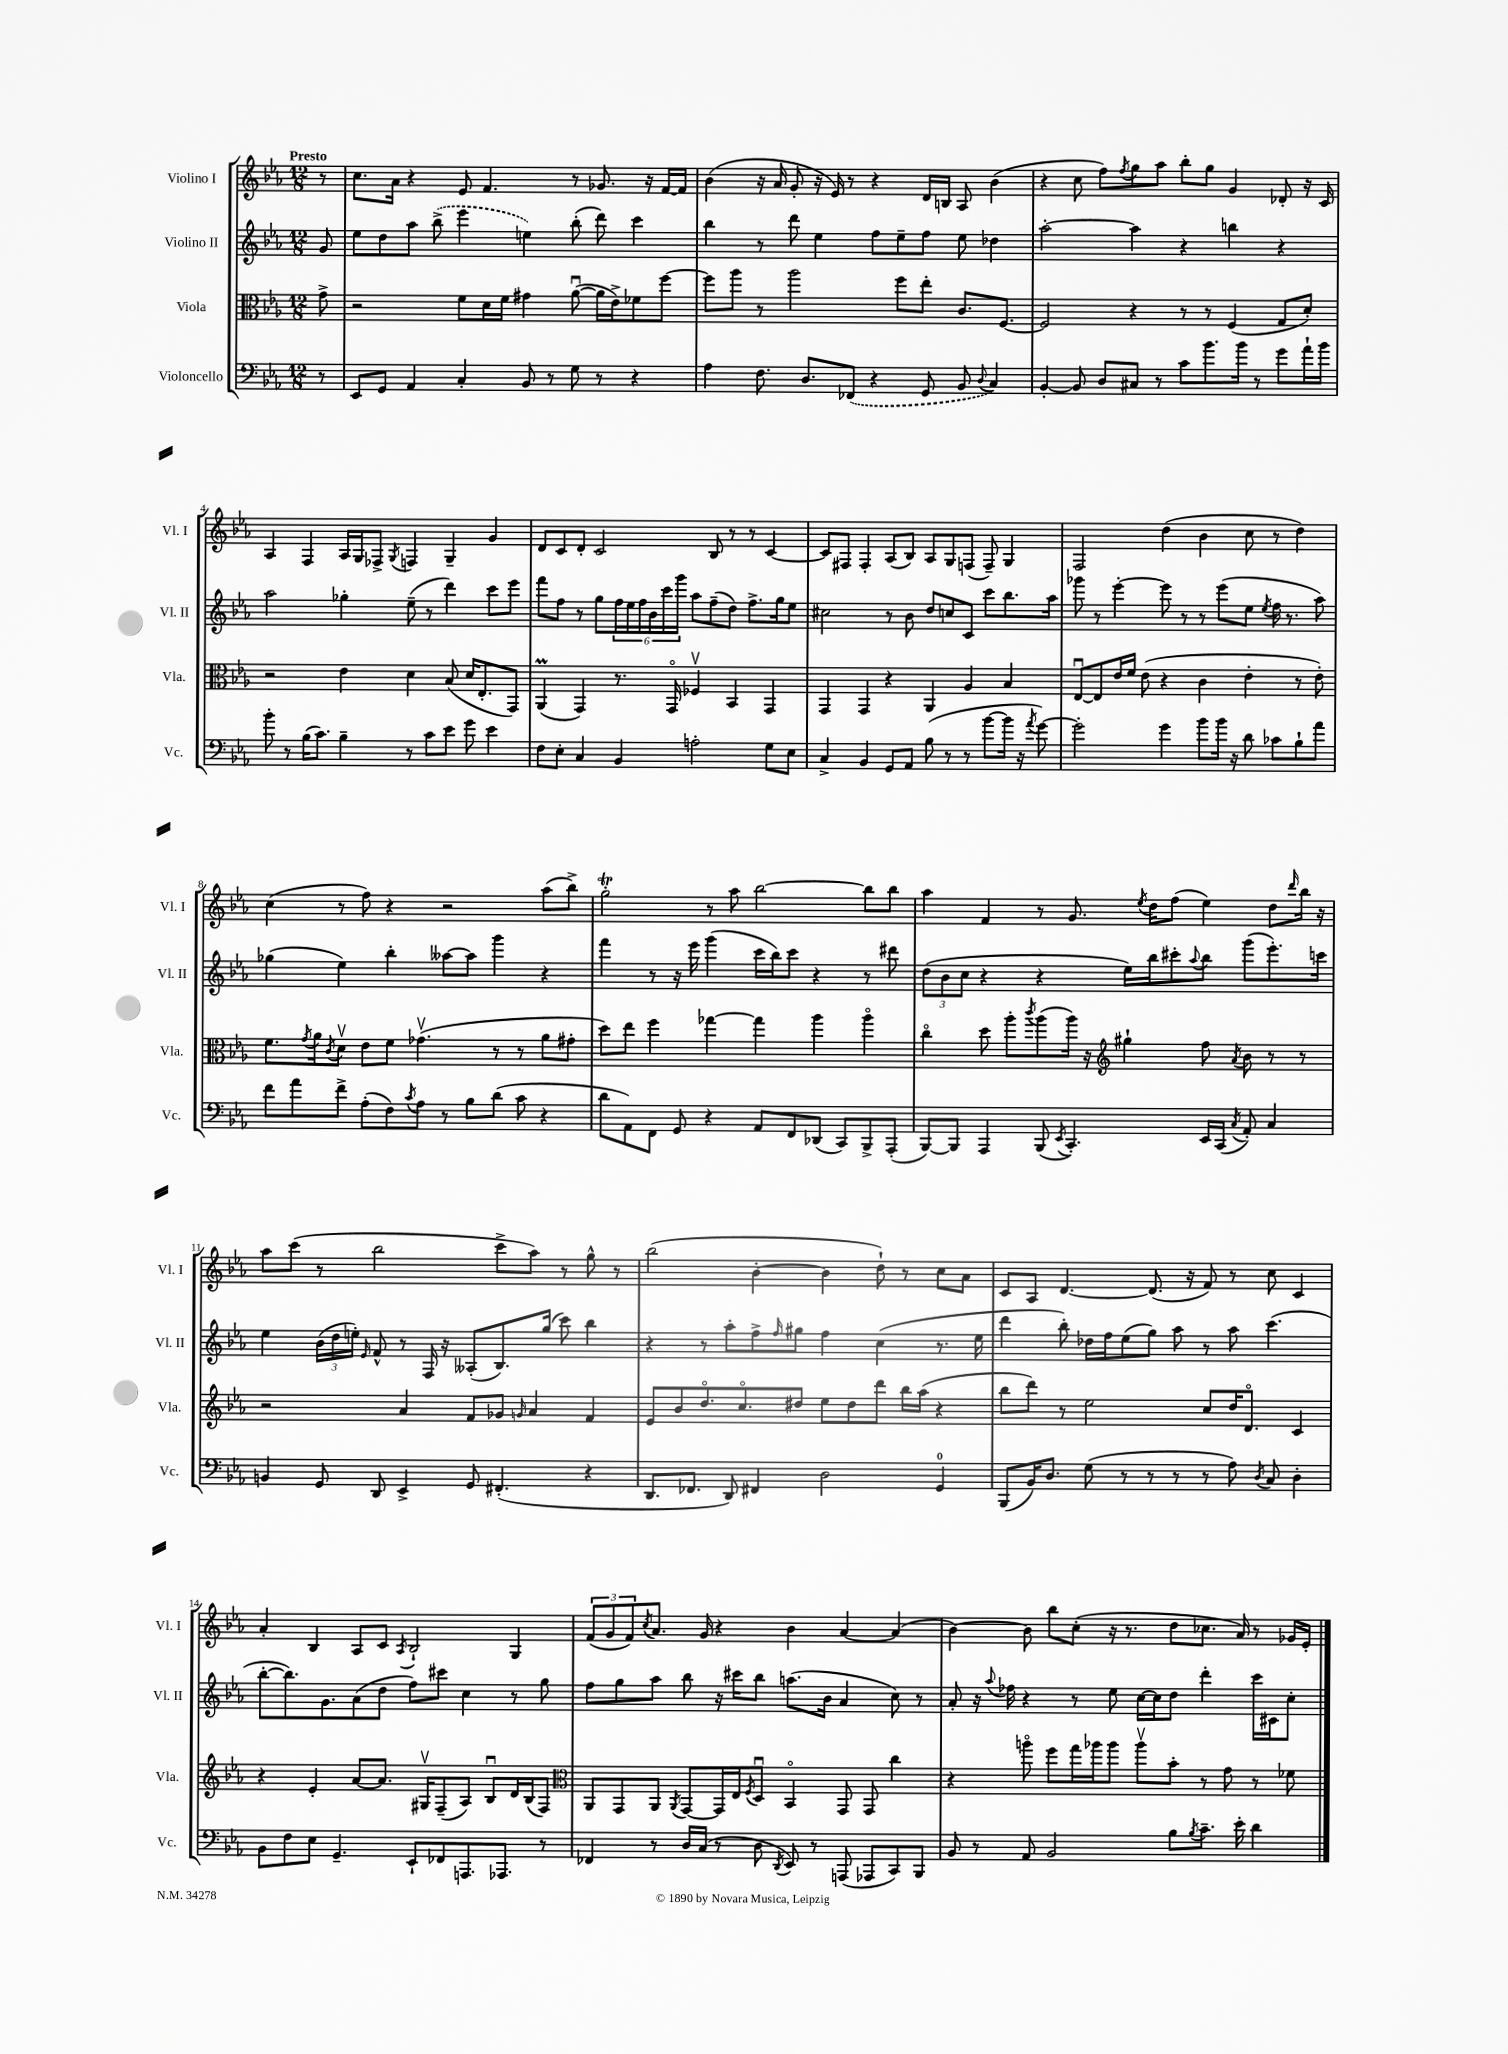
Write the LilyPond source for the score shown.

<<
\new StaffGroup <<
\new Staff = "s0" \with { instrumentName = "Violino I" shortInstrumentName = "Vl. I" } {
    \clef treble \key ees \major \numericTimeSignature \time 12/8 \partial 8 \tempo "Presto"
    r8 |
    c''8. aes'16 r4 ees'8 f'4. r8 ges'8. r16 f'16~ f'16 |
    bes'4( r16 aes'16 g'8-. r16 ees'16) r8 r4 d'16 b16 aes8 bes'4( |
    r4 c''8 f''8) \acciaccatura { f''8 } g''8 aes''8 bes''8-. g''8 g'4 des'8-. r16 c'16 |
    aes4 f4 aes16 g16 fes8-> \acciaccatura { g8 } f4 g4-- g'4 |
    d'8 c'8 d'8-. c'2 bes8 r8 r8 c'4~ |
    c'8 fis8 fis4-. aes8( bes8) aes8 g8 f8( f8--) g4 |
    f2 d''4( bes'4 c''8 r8 d''4) |
    c''4( r8 f''8) r4 r2 aes''8( bes''8->) |
    g''2-.\trill r8 aes''8 bes''2~ bes''8 bes''8 |
    aes''4 f'4 r8 g'8. \acciaccatura { ees''8 } d''16 f''8( ees''4) d''8 \grace { d'''16 } bes''16 r16 |
    aes''8 c'''8( r8 bes''2 c'''8-> aes''8) r8 g''8-^ r8 |
    bes''2( bes'4~-. bes'4 d''8-!) r8 c''8 aes'8 |
    c'8 aes8 d'4.~ d'8.( r16 f'8) r8 c''8 c'4 |
    aes'4-. bes4 aes8 c'8 \acciaccatura { aes8 } bes2-! g4 |
    \tuplet 3/2 { f'8( g'8 f'8) } \acciaccatura { c''8 } aes'8. g'16 r4 bes'4 aes'4~ aes'4( |
    bes'4~) bes'8 bes''8 c''8-.( r16 r8. d''8 ces''8. aes'16) r8 ges'16 ees'16-. \bar "|." |
}
\new Staff = "s1" \with { instrumentName = "Violino II" shortInstrumentName = "Vl. II" } {
    \clef treble \key ees \major \numericTimeSignature \time 12/8 \partial 8
    g'8 |
    ees''8 d''8 aes''8 \once \slurDashed bes''8->( ees'''4 e''4) bes''8-.( d'''8) c'''4 |
    bes''4 r8 d'''8 ees''4 f''8 ees''8-- f''8 ees''8 des''4 |
    aes''2~-. aes''4 r4 b''4 r4 |
    aes''2 ges''4-. ees''8--( r8 d'''4) c'''8 ees'''8 |
    f'''8 f''8 r8 g''8 \tuplet 6/4 { f''16 ees''16 f''16 bes'16 c'''16 g'''16 } aes''8 f''8--( d''8) f''8.-> g''16 ees''8 |
    cis''2 r8 bes'8 d''8 c''8 c'8 c'''8 bes''8. aes''16 |
    ges'''8 r8 ees'''4~-. ees'''8 r8 r8 ees'''8( ees''8 \acciaccatura { ees''8 } f''16 r8. aes''8) |
    ges''4( ees''4) bes''4-. aeses''8~ aeses''8 g'''4 r4 |
    f'''4 r8 r16 ees'''16 g'''4( c'''16 bes''16) c'''8 r4 r8 dis'''8 |
    \tuplet 3/2 { d''8( bes'8 c''8 } r4 r4 ees''16) bes''16 cis'''8-. \appoggiatura { aes''8 } bes''8 g'''8( ees'''8.-.) c'''16 |
    ees''4 \tuplet 3/2 { bes'16( d''16 e''16-.) } \grace { ees'16 } f'8-^ r8 f16 r16 aeses8-.( bes8.) g''16( c'''8) bes''4 |
    r4 r8 aes''8-. f''8-> \grace { f''16 } gis''8 f''4 c''4( r8. ees''16 |
    d'''4 bes''8-.) des''16 f''16 ees''8( g''8) aes''8 r8 aes''8 c'''4.( |
    bes''8~-. bes''8.) g'8. aes'8( d''8 f''8) cis'''8 c''4 r8 g''8 |
    f''8 g''8 aes''8 bes''8 r16 cis'''16 bes''8 a''8.( bes'16 aes'4 c''8) r8 |
    aes'8-. r16 \appoggiatura { aes''8 } fes''16 r4 r8 ees''8 c''16~ c''16 d''8 d'''4-. c'''16 cis'16 c''8-. \bar "|." |
}
\new Staff = "s2" \with { instrumentName = "Viola" shortInstrumentName = "Vla." } {
    \clef alto \key ees \major \numericTimeSignature \time 12/8 \partial 8
    g'8-> |
    r2 f'8 d'16 f'16 gis'4 aes'8~\downbow( aes'16 ees'16->) fes'8 f''8~ |
    f''8 aes''8 r8 aes''2 f''8 ees''8-. c'8. f8.~ |
    f2 r4 r8 r8 f4( g8 d'8-.) |
    r2 ees'4 d'4 bes8( d'16 ees8.-. g,8) |
    aes,4\prall( g,4) r8. g,16\flageolet fes4\upbow bes,4 g,4 |
    g,4 g,4 r4 aes,4 aes4 bes4 |
    ees8~\downbow ees8 ees'16 f'16 ees'8( r4 c'4 ees'4-. r8 ees'8-.) |
    f'8. \acciaccatura { g'8 } aes'16 \acciaccatura { c'8 } d'8\upbow ees'8 f'8 ges'4.\upbow( r8 r8 aes'8 gis'8-. |
    d''8) ees''8 f''4 ges''4~ ges''4 aes''4 aes''4\flageolet |
    c''4\flageolet d''8 aes''8-. \acciaccatura { c'''8 } aes''8( aes''16) r16 \clef treble gis''4-! f''8 \acciaccatura { aes'8 } bes'8 r8 r8 |
    r2 aes'4 f'8 ges'8 \grace { g'16 } aes'4 f'4 |
    ees'8 bes'8 d''8.\flageolet c''8.\flageolet dis''8 ees''8 dis''8 d'''8 bes''16 aes''16( r4 |
    bes''8 d'''8) r8 ees''2 c''8 d''16 d'8.\flageolet c'4 |
    r4 ees'4-. aes'8~ aes'8. gis16\upbow f8--( aes8) bes8\downbow d'16 bes16( f8) |
    \clef alto aes,8 g,8 aes,8 \acciaccatura { aes,8 } g,8~ g,16 ees16 \acciaccatura { f8 } d8\downbow bes,4\flageolet g,8 g,8 c''4 |
    r4 a''8\flageolet f''8 g''16 aes''16 aes''8 aes''8\upbow bes'8-. r8 g'8 r8 fes'8 \bar "|." |
}
\new Staff = "s3" \with { instrumentName = "Violoncello" shortInstrumentName = "Vc." } {
    \clef bass \key ees \major \numericTimeSignature \time 12/8 \partial 8
    r8 |
    ees,8 g,8 aes,4 c4-. bes,8 r8 g8 r8 r4 |
    aes4 f8. d8. \once \slurDashed fes,8( r4 g,8 bes,8 \appoggiatura { d8 } c4) |
    bes,4~-. bes,8 d8 cis8 r8 c'8 bes'8. bes'16 r8 g'8 aes'16-! bes'16 |
    bes'8-. r8 bes16( c'8.) bes4-- r8 c'8 ees'8 g'8 ees'4 |
    f8 ees8-. c4 bes,4 a2-. g8 ees8 |
    c4-> bes,4 g,8 aes,8 bes8( r8 r8 bes'8~ bes'16 r16 \acciaccatura { aes'8 } g'8~) |
    g'2-. g'4 bes'8 bes'16 r16 d'8 ces'8 bes8-! aes'8 |
    f'8 aes'8 f'8-> aes8-.( f8) \acciaccatura { c'8 } aes8 r8 bes8 d'8( c'8 r4 |
    d'8 aes,8) f,8 g,8 r4 aes,8 f,8 des,8( c,8) bes,,8-> aes,,8-.( |
    bes,,8~) bes,,8 aes,,4 bes,,8( \acciaccatura { ees,8 } c,4.-.) ees,16 c,16( \acciaccatura { c8 } aes,8-.) c4 |
    b,4 g,8 d,8 ees,4-> g,8 fis,4.-.( r4 |
    d,8. fes,8. d,8) fis,4 d2 g,4-0 |
    bes,,8( bes,16) d8. g8( r8 r8 r8 r8 aes8) \acciaccatura { d8 } c8 d4-. |
    bes,8 f8 ees8 g,4.-- ees,8-! fes,8 a,,8. aes,,8. r8 |
    fes,4 r8 d16 c16( r8 d8 \acciaccatura { d,8 } ees,8) r8 a,,8( aes,,8 c,8) bes,,8 |
    bes,8 r8 aes,8 bes,2 bes8 \acciaccatura { bes8 } c'8.-- ees'16-. d'4 \bar "|." |
}
>>
>>
